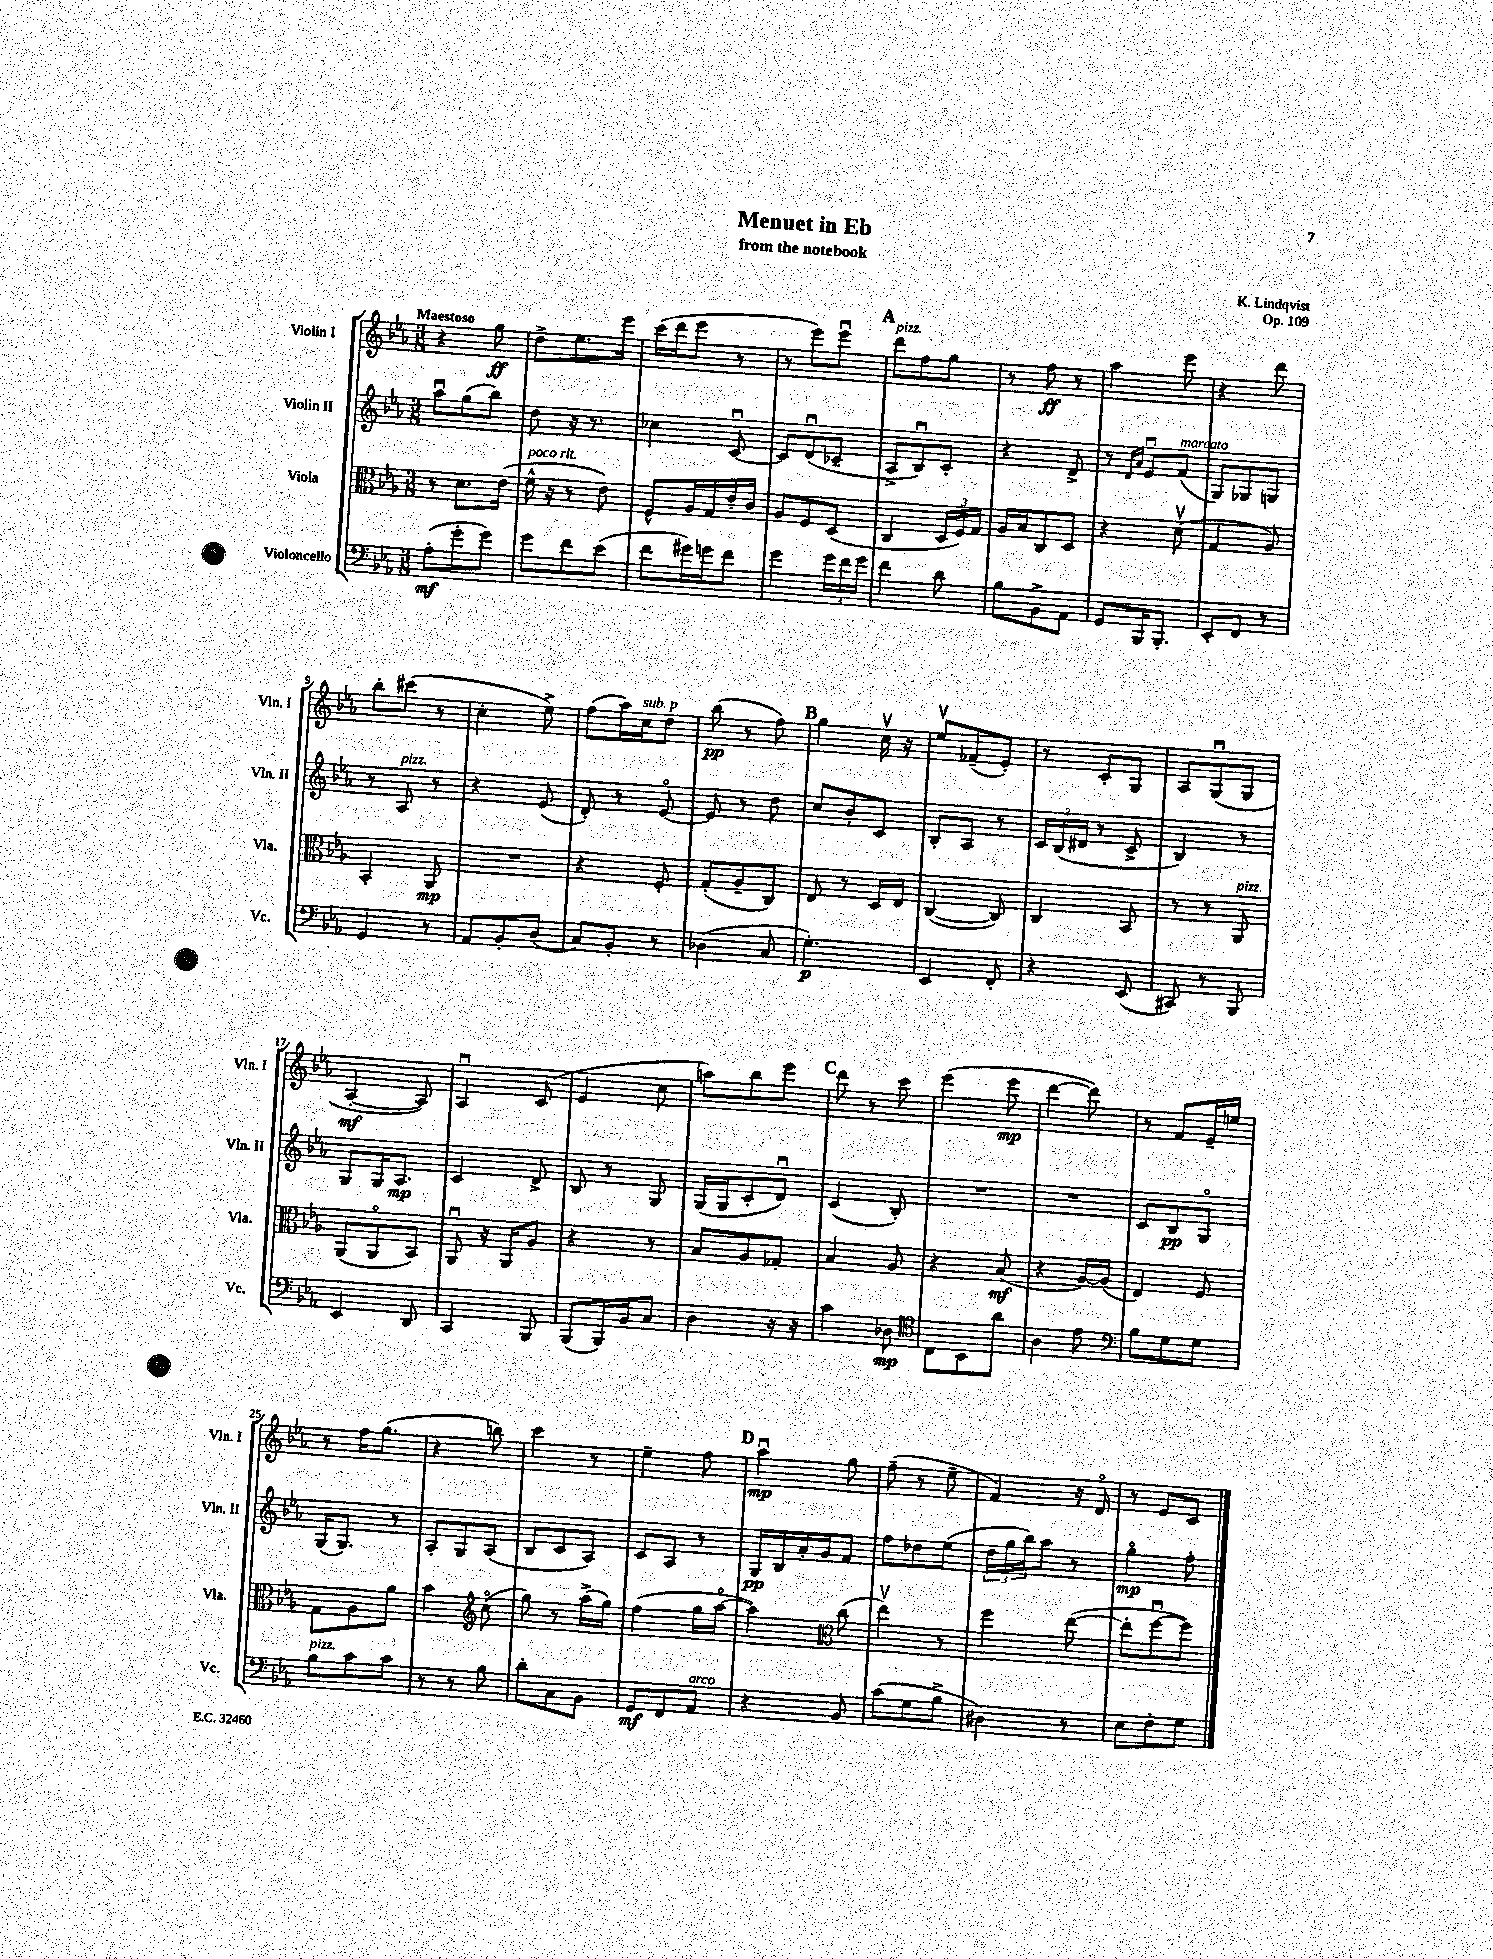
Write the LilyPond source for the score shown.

\header { title = "Menuet in Eb" composer = "K. Lindqvist" subtitle = "from the notebook" opus = "Op. 109" }
<<
\new StaffGroup <<
\new Staff = "s0" \with { instrumentName = "Violin I" shortInstrumentName = "Vln. I" } {
    \clef treble \key ees \major \numericTimeSignature \time 3/8 \tempo "Maestoso"
    r4 g''8\ff |
    d''8-> ees''8. ees'''16 |
    c'''16( d'''16 ees'''8 r8 |
    r8 ees'''8) ees'''8\downbow |
    \mark \markup { \bold "A" } d'''8^\markup { \italic "pizz." } f''8 g''8 |
    r8 f''8\ff r8 |
    aes''4 ees'''8 |
    r4 d'''8 |
    bes''8-. cis'''8( r8 |
    c''4-. ees''8->) |
    f''8( aes''16) c''16^\markup { \italic "sub. p" } d''8 |
    bes''8\pp( r8 f''8) |
    \mark \markup { \bold "B" } g''4 c''16\upbow r16 |
    ees''8\upbow fes'8--( ees'8-.) |
    r8 c'8-. g8 |
    aes8 g8\downbow( g8 |
    aes4~-.\mf aes8) |
    aes4\downbow c'8( |
    ees'4 c''8 |
    a''8) bes''8 ees'''8 |
    \mark \markup { \bold "C" } d'''8 r8 c'''8 |
    ees'''4( ees'''8\mp |
    d'''4~ d'''8) |
    r8 f'8 ees'16-- e''16 |
    r8 f''16 g''8.( |
    r4 b''8) |
    c'''4 r8 |
    ees''4-- f''8 |
    \mark \markup { \bold "D" } aes''4\downbow\mp g''8 |
    f''8--( r8 ees''8-- |
    f'4) r16 d'16\flageolet |
    r8 ees'8 c'8 \bar "|." |
}
\new Staff = "s1" \with { instrumentName = "Violin II" shortInstrumentName = "Vln. II" } {
    \clef treble \key ees \major \numericTimeSignature \time 3/8
    aes''8\downbow g''8( bes''8) |
    d''8 r16 r8. |
    ces''4 c'8~\downbow |
    c'8 d'8\downbow( ces'8-- |
    \mark \markup { \bold "A" } aes8-> bes8\downbow) c'8-. |
    r4 d'8-> |
    r8 \grace { d'16 aes'16 } ees'8\downbow f'8^\markup { \italic "marcato" }( |
    g8) ges8 g8 |
    r8 aes8^\markup { \italic "pizz." } r8 |
    r4 ees'8( |
    d'8-.) r8 ees'8~\flageolet |
    ees'8 r8 d''8 |
    \mark \markup { \bold "B" } c''8 bes'8-. c'8 |
    bes8-. aes8 r8 |
    \tuplet 3/2 { c'16 bes16( dis'16 } r8 c'8-> |
    bes4) r8 |
    g8 g16 aes8.\mp |
    c'4 d'8-> |
    bes8 r8 g8 |
    g16( g16 c'8-. d'8\downbow) |
    \mark \markup { \bold "C" } c'4( bes8-.) |
    R4. |
    R4. |
    c'8 bes8\pp g8\flageolet |
    g16( g8.) r8 |
    aes8-. g8 aes8( |
    bes8 c'8 aes8) |
    c'8 aes8 r8 |
    \mark \markup { \bold "D" } g16\pp bes16 aes'16-. g'16 f'8 |
    f''8 des''8 ees''8( |
    \tuplet 3/2 { d''16 g''16 bes''16) } aes''8 r8 |
    g''4\flageolet\mp f''8-. \bar "|." |
}
\new Staff = "s2" \with { instrumentName = "Viola" shortInstrumentName = "Vla." } {
    \clef alto \key ees \major \numericTimeSignature \time 3/8
    r8 d'8. ees'16( |
    f'16-^^\markup { \italic "poco rit." } r16 r8 ees'8) |
    f8-^ aes16 g16 ees'16-. c'16 |
    aes8 f8 d8( |
    \mark \markup { \bold "A" } c4 \tuplet 3/2 { d16 f16) g16 } |
    aes16 bes16 c8 d8 |
    r4 d'8\upbow( |
    g4 aes8) |
    bes,4-. aes,8\mp |
    R4. |
    r4 f8-. |
    g8-.( aes8-- c8) |
    \mark \markup { \bold "B" } ees8 r8 d16 ees16 |
    c4~( c8) |
    c4 bes,8 |
    r8 r8 aes,8^\markup { \italic "pizz." } |
    aes,8( aes,8\flageolet bes,8) |
    aes,8\downbow r16 aes,16 aes8 |
    r4 r8 |
    bes8 aes8 ges8-. |
    \mark \markup { \bold "C" } bes4 aes8 |
    r4 bes8\mf( |
    r4 aes16~) aes16( |
    ees4) f8 |
    g8 aes8 aes'8 |
    bes'4 \clef treble c''8\flageolet( |
    g''8) r8 aes''16->( g''16) |
    f''4( g''16 aes''16~\flageolet |
    \mark \markup { \bold "D" } aes''4) \clef alto c''8( |
    ees''4\upbow) r8 |
    f''4 ees''8~( |
    ees''8-. f''8~\downbow f''8) \bar "|." |
}
\new Staff = "s3" \with { instrumentName = "Violoncello" shortInstrumentName = "Vc." } {
    \clef bass \key ees \major \numericTimeSignature \time 3/8
    aes8-.\mf( g'8-. g'8) |
    g'8 f'8 ees'8( |
    f'8 gis'16) g'16 f'8 |
    g'4 \tuplet 3/2 { g'16 f'16 g'16 } |
    \mark \markup { \bold "A" } f'4 d'8 |
    bes8 bes,8-> aes,8 |
    g,8 bes,,16 bes,,8.-. |
    ees,8-. f,8 r8 |
    g,4 r8 |
    aes,8 bes,8-. d8( |
    c8) bes,8-. r8 |
    des4( c8 |
    \mark \markup { \bold "B" } g4.-.\p) |
    ees,4 f,8-. |
    r4 ees,8( |
    cis,8) r8 bes,,8 |
    ees,4 d,8 |
    c,4 bes,,8 |
    bes,,8( bes,,16) bes,16 c8 |
    d4 r16 r16 |
    \mark \markup { \bold "C" } c'4 des8\mp |
    \clef tenor c8 bes,8 aes'8 |
    aes4 ees'8 |
    \clef bass bes8 g8 g8 |
    bes8^\markup { \italic "pizz." } c'8 c'8 |
    r8 r8 bes8 |
    d'8-. c8 bes,8 |
    g,8\mf f,8 aes,8^\markup { \italic "arco" } |
    \mark \markup { \bold "D" } r4 bes,8 |
    c'8( g8 bes8-> |
    dis4) r8 |
    ees8 f8-. g8 \bar "|." |
}
>>
>>
